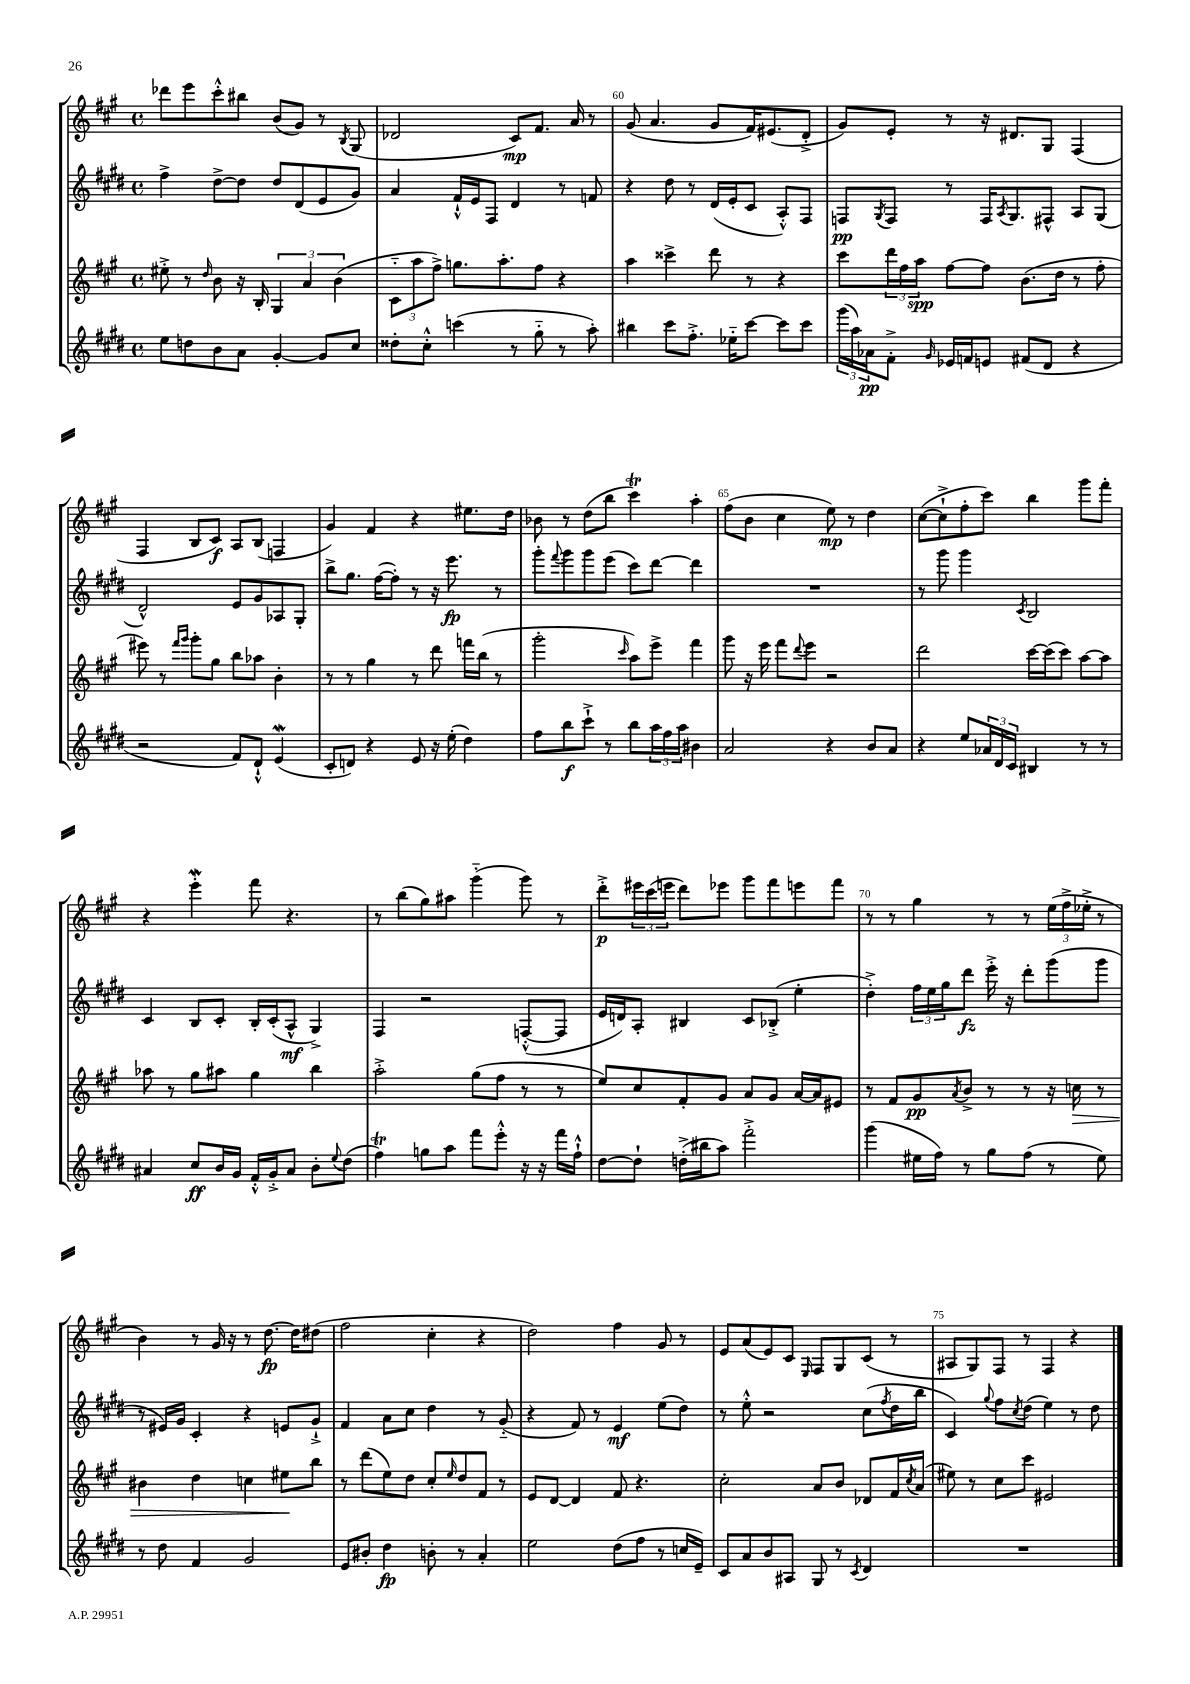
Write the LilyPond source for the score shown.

<<
\new StaffGroup <<
\new Staff = "s0" {
    \clef treble \key a \major \defaultTimeSignature \time 4/4
    des'''8 e'''8 cis'''8-.-^ bis''8 b'8( gis'8) r8 \acciaccatura { b8 } gis8( |
    des'2 cis'8\mp) fis'8. a'16 r8 |
    gis'8( a'4. gis'8 fis'16) eis'8.( d'8-.-> |
    gis'8) e'8-. r8 r16 dis'8. gis8 fis4( |
    fis4 b8 cis'8\f) a8 b8( f4 |
    gis'4) fis'4 r4 eis''8. d''16 |
    bes'8 r8 d''8( b''8 cis'''4\trill) a''4-. |
    fis''8( b'8 cis''4 e''8\mp) r8 d''4 |
    cis''8~( cis''8-!-> fis''8-. cis'''8) b''4 gis'''8 fis'''8-. |
    r4 e'''4-.\mordent fis'''8 r4. |
    r8 b''8( gis''8) ais''8 gis'''4-_( gis'''8) r8 |
    d'''8-.->\p \tuplet 3/2 { eis'''16 cis'''16( e'''16 } d'''8) ees'''8 gis'''8 fis'''8 e'''8 fis'''8 |
    r8 r8 gis''4 r8 r8 \tuplet 3/2 { e''16( fis''16-> ees''16-.-> } r8 |
    b'4) r8 gis'16 r16 r8 d''8.~\fp d''16 dis''8( |
    fis''2 cis''4-. r4 |
    d''2) fis''4 gis'8 r8 |
    e'8 a'8( e'8) cis'8 \grace { e16 } fis8 gis8 cis'8( r8 |
    ais8 gis8) fis8 r8 fis4 r4 \bar "|." |
}
\new Staff = "s1" {
    \clef treble \key e \major \defaultTimeSignature \time 4/4
    fis''4-> dis''8~-> dis''8 dis''8 dis'8( e'8 gis'8) |
    a'4 fis'16-!-^ e'16 fis8 dis'4 r8 f'8 |
    r4 dis''8 r8 dis'16( e'16-. cis'8 a8-.-^) fis8 |
    f8\pp \acciaccatura { gis8 } f8 r8 f16 \acciaccatura { a8 } gis8. fis8-^ a8 gis8( |
    dis'2-^) e'8 gis'8 aes8 gis8-. |
    b''8-> gis''8. fis''16~( fis''8-.) r8 r16 e'''8.\fp r8 |
    gis'''8-. \appoggiatura { fis'''8 } gis'''8 gis'''8 e'''8( cis'''8) dis'''8~ dis'''4 |
    R1 |
    r8 gis'''8 gis'''4 \acciaccatura { cis'8 } b2 |
    cis'4 b8 cis'8-. b16-. cis'16-.( a8-^\mf gis4->) |
    fis4 r2 f8~-.-^( f8 |
    e'16 d'16) a8-. bis4 cis'8 bes8-.->( e''4-. |
    dis''4-.->) \tuplet 3/2 { fis''16 e''16 gis''16 } dis'''8\fz e'''16-.-> r16 dis'''8-. gis'''8( gis'''8 |
    r8 eis'16) gis'16 cis'4-. r4 e'8 gis'8-!-> |
    fis'4 a'8 cis''8 dis''4 r8 gis'8-_( |
    r4 fis'8) r8 e'4\mf e''8( dis''8) |
    r8 e''8-.-^ r2 cis''8( \acciaccatura { fis''8 } dis''16 b''16 |
    cis'4) \appoggiatura { gis''8 } fis''8 \acciaccatura { cis''8 } dis''8( e''4) r8 dis''8 \bar "|." |
}
\new Staff = "s2" {
    \clef treble \key a \major \defaultTimeSignature \time 4/4
    eis''8-.-> r8 \grace { d''16 } b'8 r16 b16-. \tuplet 3/2 { gis4 a'4 b'4( } |
    \tuplet 3/2 { cis'8-_ a''8 fis''8->) } g''8. a''8.-. fis''8 r4 |
    a''4 cisis'''4-> d'''8 r8 r4 |
    cis'''8 \tuplet 3/2 { d'''16 fis''16 a''16\spp } fis''8~ fis''8 b'8.( d''16 r8 fis''8-. |
    eis'''8) r8 \grace { fis'''16 gis'''16 } gis'''8-. gis''8 b''8 aes''8 b'4-. |
    r8 r8 gis''4 r8 d'''8 f'''16 b''16( r8 |
    gis'''2-. \grace { cis'''16 } a''8) e'''8-> fis'''4 |
    gis'''8 r16 e'''16 fis'''8 \appoggiatura { d'''8 } e'''8 r2 |
    d'''2 cis'''16~ cis'''16( cis'''8) a''8~ a''8 |
    aes''8 r8 gis''8 ais''8 gis''4 b''4 |
    a''2-.-> gis''8( fis''8 r8 r8 |
    e''8) cis''8 fis'8-. gis'8 a'8 gis'8 a'16~ a'16 eis'8 |
    r8 fis'8 gis'8\pp \acciaccatura { a'8 } b'8-> r8 r8 r16 c''16\> r8 |
    bis'4 d''4 c''4 eis''8\! b''8 |
    r8 d'''8( e''8) d''8 cis''8-. \grace { e''16 } d''8 fis'8 r8 |
    e'8 d'8~ d'4 fis'8 r4. |
    cis''2-. a'8 b'8 des'8 fis'16 \acciaccatura { cis''8 } a'16( |
    eis''8) r8 cis''8 cis'''8 eis'2 \bar "|." |
}
\new Staff = "s3" {
    \clef treble \key e \major \defaultTimeSignature \time 4/4
    e''8 d''8 b'8 a'8 gis'4~-. gis'8 cis''8 |
    disis''8-. cis''8-.-^ c'''4( r8 gis''8-_ r8 a''8-.) |
    bis''4 cis'''8 fis''8.-.-> ees''16-_ cis'''8~ cis'''8 cis'''8 |
    \tuplet 3/2 { gis'''16( a''16) aes'16\pp } fis'8-.-> \grace { gis'16 } ees'16 f'16 e'8 fis'8( dis'8 r4 |
    r2 fis'8) dis'8-!-^ e'4\mordent( |
    cis'8-. d'8) r4 e'8 r16 e''16-.( dis''4) |
    fis''8 b''8\f cis'''8-!-> r8 b''8 \tuplet 3/2 { a''16 fis''16 a''16 } bis'4 |
    a'2 r4 b'8 a'8 |
    r4 e''8 \tuplet 3/2 { aes'16 dis'16 cis'16 } bis4 r8 r8 |
    ais'4 cis''8\ff b'16 gis'16 fis'16-.-^ gis'16-.-> ais'8 b'8-. \appoggiatura { e''8 } dis''8( |
    fis''4\trill) g''8 a''8 fis'''8 e'''8-.-^ r16 r16 fis'''16 fis''16-!-^ |
    dis''8~ dis''8-! d''16-.->( bis''16 a''8) fis'''2-.-> |
    gis'''4( eis''16 fis''16) r8 gis''8 fis''8( r8 eis''8) |
    r8 dis''8 fis'4 gis'2 |
    e'8 bis'8-. dis''4\fp b'8-. r8 a'4-. |
    e''2 dis''8( fis''8 r8 c''16 e'16--) |
    cis'8 a'8 b'8 ais8 gis8 r8 \acciaccatura { cis'8 } dis'4 |
    R1 \bar "|." |
}
>>
>>
\layout { \context { \Score currentBarNumber = #58 \override BarNumber.break-visibility = ##(#f #t #t) barNumberVisibility = #(every-nth-bar-number-visible 5) } }
